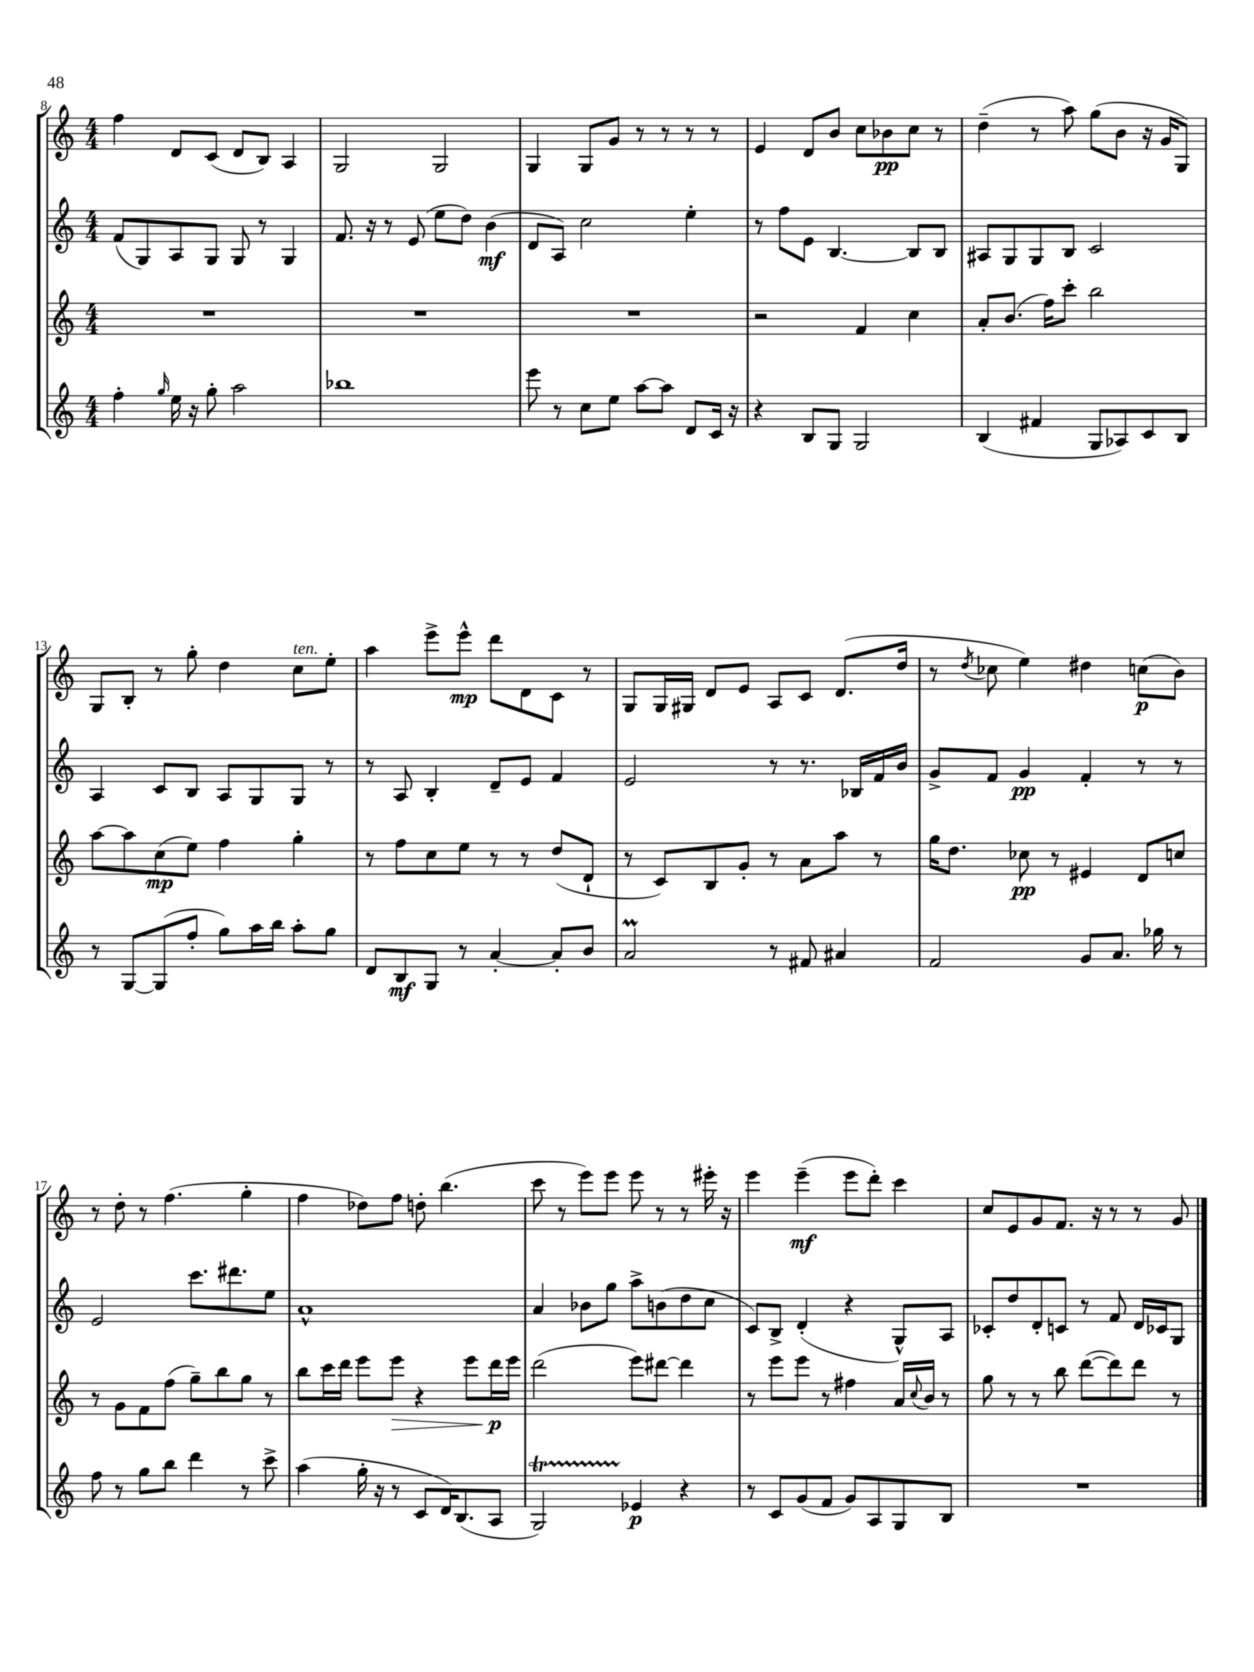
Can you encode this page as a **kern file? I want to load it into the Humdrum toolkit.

**kern	**dynam	**kern	**dynam	**kern	**dynam	**kern	**dynam
*part4	*part4	*part3	*part3	*part2	*part2	*part1	*part1
*staff4	*staff4	*staff3	*staff3	*staff2	*staff2	*staff1	*staff1
*clefG2	*	*clefG2	*	*clefG2	*	*clefG2	*
*k[]	*	*k[]	*	*k[]	*	*k[]	*
*M4/4	*	*M4/4	*	*M4/4	*	*M4/4	*
=8	=8	=8	=8	=8	=8	=8	=8
4ff'\	.	1r	.	(8f/L	.	4ff\	.
.	.	.	.	8G/)	.	.	.
16qqgg/	.	.	.	.	.	.	.
16ee\	.	.	.	8A/	.	8d/L	.
16r	.	.	.	.	.	.	.
8gg'\	.	.	.	8G/J	.	(8c/J	.
2aa\	.	.	.	8G/	.	8d/L	.
.	.	.	.	8r	.	8B/J)	.
.	.	.	.	4G/	.	4A/	.
=9	=9	=9	=9	=9	=9	=9	=9
1bb-X	.	1r	.	8.f/	.	2G/	.
.	.	.	.	16r	.	.	.
.	.	.	.	8r	.	.	.
.	.	.	.	(8e/	.	.	.
.	.	.	.	8ee\L	.	2G/	.
.	.	.	.	8dd\J)	.	.	.
.	.	.	.	(4b\	mf	.	.
=10	=10	=10	=10	=10	=10	=10	=10
8eee\	.	1r	.	8d/L	.	4G/	.
8r	.	.	.	8A/J)	.	.	.
8cc\L	.	.	.	2cc\	.	8G/L	.
8ee\J	.	.	.	.	.	8g/J	.
[8aa\L	.	.	.	.	.	8r	.
8aa\J]	.	.	.	.	.	8r	.
8d/L	.	.	.	4ee'\	.	8r	.
16c/Jk	.	.	.	.	.	8r	.
16r	.	.	.	.	.	.	.
=11	=11	=11	=11	=11	=11	=11	=11
4r	.	2r	.	8r	.	4e/	.
.	.	.	.	8ff\L	.	.	.
8B/L	.	.	.	8e\J	.	8d/L	.
8G/J	.	.	.	[4.B/	.	8b/J	.
2G/	.	4f/	.	.	.	8cc\L	.
.	.	.	.	.	.	8b-X\	pp
.	.	4cc\	.	8B/L]	.	8cc\J	.
.	.	.	.	8B/J	.	8r	.
=12	=12	=12	=12	=12	=12	=12	=12
(4B/	.	8a'/L	.	8A#X/L	.	(4dd~\	.
.	.	(8.b/J	.	8G/	.	.	.
4f#X/	.	.	.	8G/	.	8r	.
.	.	16ff\KL)	.	.	.	.	.
.	.	8ccc'\J	.	8B/J	.	8aa\)	.
8G/L	.	2bb\	.	2c/	.	(8gg\L	.
8A-X/)	.	.	.	.	.	8b\J	.
8c/	.	.	.	.	.	16r	.
.	.	.	.	.	.	16g/KL	.
8B/J	.	.	.	.	.	8G/J)	.
!!LO:LB:g=z
=13	=13	=13	=13	=13	=13	=13	=13
8r	.	[8aa\L	.	4A/	.	8G/L	.
[8G/L	.	8aa\]	.	.	.	8B'/J	.
(8G/]	.	(8cc\	mp	8c/L	.	8r	.
8ff'/J	.	8ee\J)	.	8B/J	.	8gg'\	.
8gg\L)	.	4ff\	.	8A/L	.	4dd\	.
16aa\L	.	.	.	8G/	.	.	.
16bb\JJ	.	.	.	.	.	.	.
!	!	!	!	!	!	!LO:TX:a:i:t=ten.	!
8aa'\L	.	4gg'\	.	8G/J	.	8cc\L	.
8gg\J	.	.	.	8r	.	8ee'\J	.
=14	=14	=14	=14	=14	=14	=14	=14
8d/L	.	8r	.	8r	.	4aa\	.
8B/	mf	8ff\L	.	8A/	.	.	.
8G/J	.	8cc\	.	4B'/	.	8eee^\L	.
8r	.	8ee\J	.	.	.	8eee^^\J	mp
[4a'/	.	8r	.	8d~/L	.	8ddd\L	.
.	.	8r	.	8e/J	.	8d\	.
8a'/L]	.	(8dd/L	.	4f/	.	8c\J	.
8b/J	.	8d`/J	.	.	.	8r	.
=15	=15	=15	=15	=15	=15	=15	=15
2aM/	.	8r	.	2e/	.	8G/L	.
.	.	8c/L)	.	.	.	16G/L	.
.	.	.	.	.	.	16G#X/JJ	.
.	.	8B/	.	.	.	8d/L	.
.	.	8g'/J	.	.	.	8e/J	.
8r	.	8r	.	8r	.	8A/L	.
8f#X/	.	8a\L	.	8.r	.	8c/J	.
4a#X/	.	8aa\J	.	.	.	(8.d/L	.
.	.	.	.	16B-X/LL	.	.	.
.	.	8r	.	16f/	.	.	.
.	.	.	.	16b/JJ	.	16dd/Jk	.
=16	=16	=16	=16	=16	=16	=16	=16
2f/	.	16gg\KL	.	8g^/L	.	8r	.
.	.	8.dd\J	.	.	.	.	.
.	.	.	.	.	.	8qdd/	.
.	.	.	.	8f/J	.	8cc-X\	.
.	.	8cc-X\	pp	4g/	pp	4ee\)	.
.	.	8r	.	.	.	.	.
8g/L	.	4e#X/	.	4f'/	.	4dd#X\	.
8.a/J	.	.	.	.	.	.	.
.	.	8d/L	.	8r	.	(8ccn\L	p
16gg-X\	.	.	.	.	.	.	.
8r	.	8ccn/J	.	8r	.	8b\J)	.
!!LO:LB:g=z
=17	=17	=17	=17	=17	=17	=17	=17
8ff\	.	8r	.	2e/	.	8r	.
8r	.	8g\L	.	.	.	8dd'\	.
8gg\L	.	8f\	.	.	.	8r	.
8bb\J	.	(8ff\J	.	.	.	(4.ff\	.
4ddd\	.	8gg~\L)	.	8.ccc\L	.	.	.
.	.	8bb\	.	.	.	.	.
.	.	.	.	8.ddd#X\	.	.	.
8r	.	8gg\J	.	.	.	4gg'\	.
8ccc^\	.	8r	.	8ee\J	.	.	.
=18	=18	=18	=18	=18	=18	=18	=18
(4aa\	.	8bb\L	.	1a^^	.	4ff\	.
.	.	16ccc\L	.	.	.	.	.
.	.	16ddd\JJ	.	.	.	.	.
16gg'\	.	8eee\L	.	.	.	8dd-X\L)	.
16r	.	.	.	.	.	.	.
!	!	!	!LO:HP:b	!	!	!	!
8r	.	8eee\J	>	.	.	8ff\J	.
8c/L	.	4r	.	.	.	8ddn'\	.
16d/K)	.	.	.	.	.	(4.bb\	.
(8.B/	.	.	.	.	.	.	.
.	.	8eee\L	.	.	.	.	.
8A/J	.	16ddd\L	p	.	.	.	.
.	.	16eee\JJ	]	.	.	.	.
=19	=19	=19	=19	=19	=19	=19	=19
2GT/)	.	(2ddd\	.	4a/	.	8ccc\	.
.	.	.	.	.	.	8r	.
.	.	.	.	8b-X\L	.	8eee\L)	.
.	.	.	.	8gg\J	.	8eee\J	.
4e-X/	p	8eee\L)	.	8aa^\L	.	8eee\	.
.	.	[8ddd#X\J	.	(8bn\	.	8r	.
4r	.	4ddd#\]	.	8dd\	.	8r	.
.	.	.	.	8cc\J	.	16eee#X'\	.
.	.	.	.	.	.	16r	.
=20	=20	=20	=20	=20	=20	=20	=20
8r	.	8r	.	8c/L)	.	4eee\	.
8c/L	.	8eee\L	.	8B^/J	.	.	.
(8g/	.	8eee\J	.	(4d'/	.	(4eee~\	mf
8f/J	.	8r	.	.	.	.	.
8g/L)	.	4ff#X\	.	4r	.	8eee\L	.
8A/	.	.	.	.	.	8ddd'\J)	.
8G/	.	16a/LL	.	8G^^/L)	.	4ccc\	.
.	.	8qqcc/	.	.	.	.	.
.	.	16b/JJ	.	.	.	.	.
8B/J	.	8r	.	8A/J	.	.	.
=21	=21	=21	=21	=21	=21	=21	=21
1r	.	8gg\	.	8c-X'/L	.	8cc/L	.
.	.	8r	.	8dd/	.	8e/	.
.	.	8r	.	8d'/	.	8g/	.
.	.	8bb\	.	8cn/J	.	8.f/J	.
.	.	([8ddd\L	.	8r	.	.	.
.	.	.	.	.	.	16r	.
.	.	8ddd\])	.	8f/	.	8r	.
.	.	8ddd\J	.	16d/LL	.	8r	.
.	.	.	.	16c-X/J	.	.	.
.	.	8r	.	8G/J	.	8g/	.
==	==	==	==	==	==	==	==
*-	*-	*-	*-	*-	*-	*-	*-
